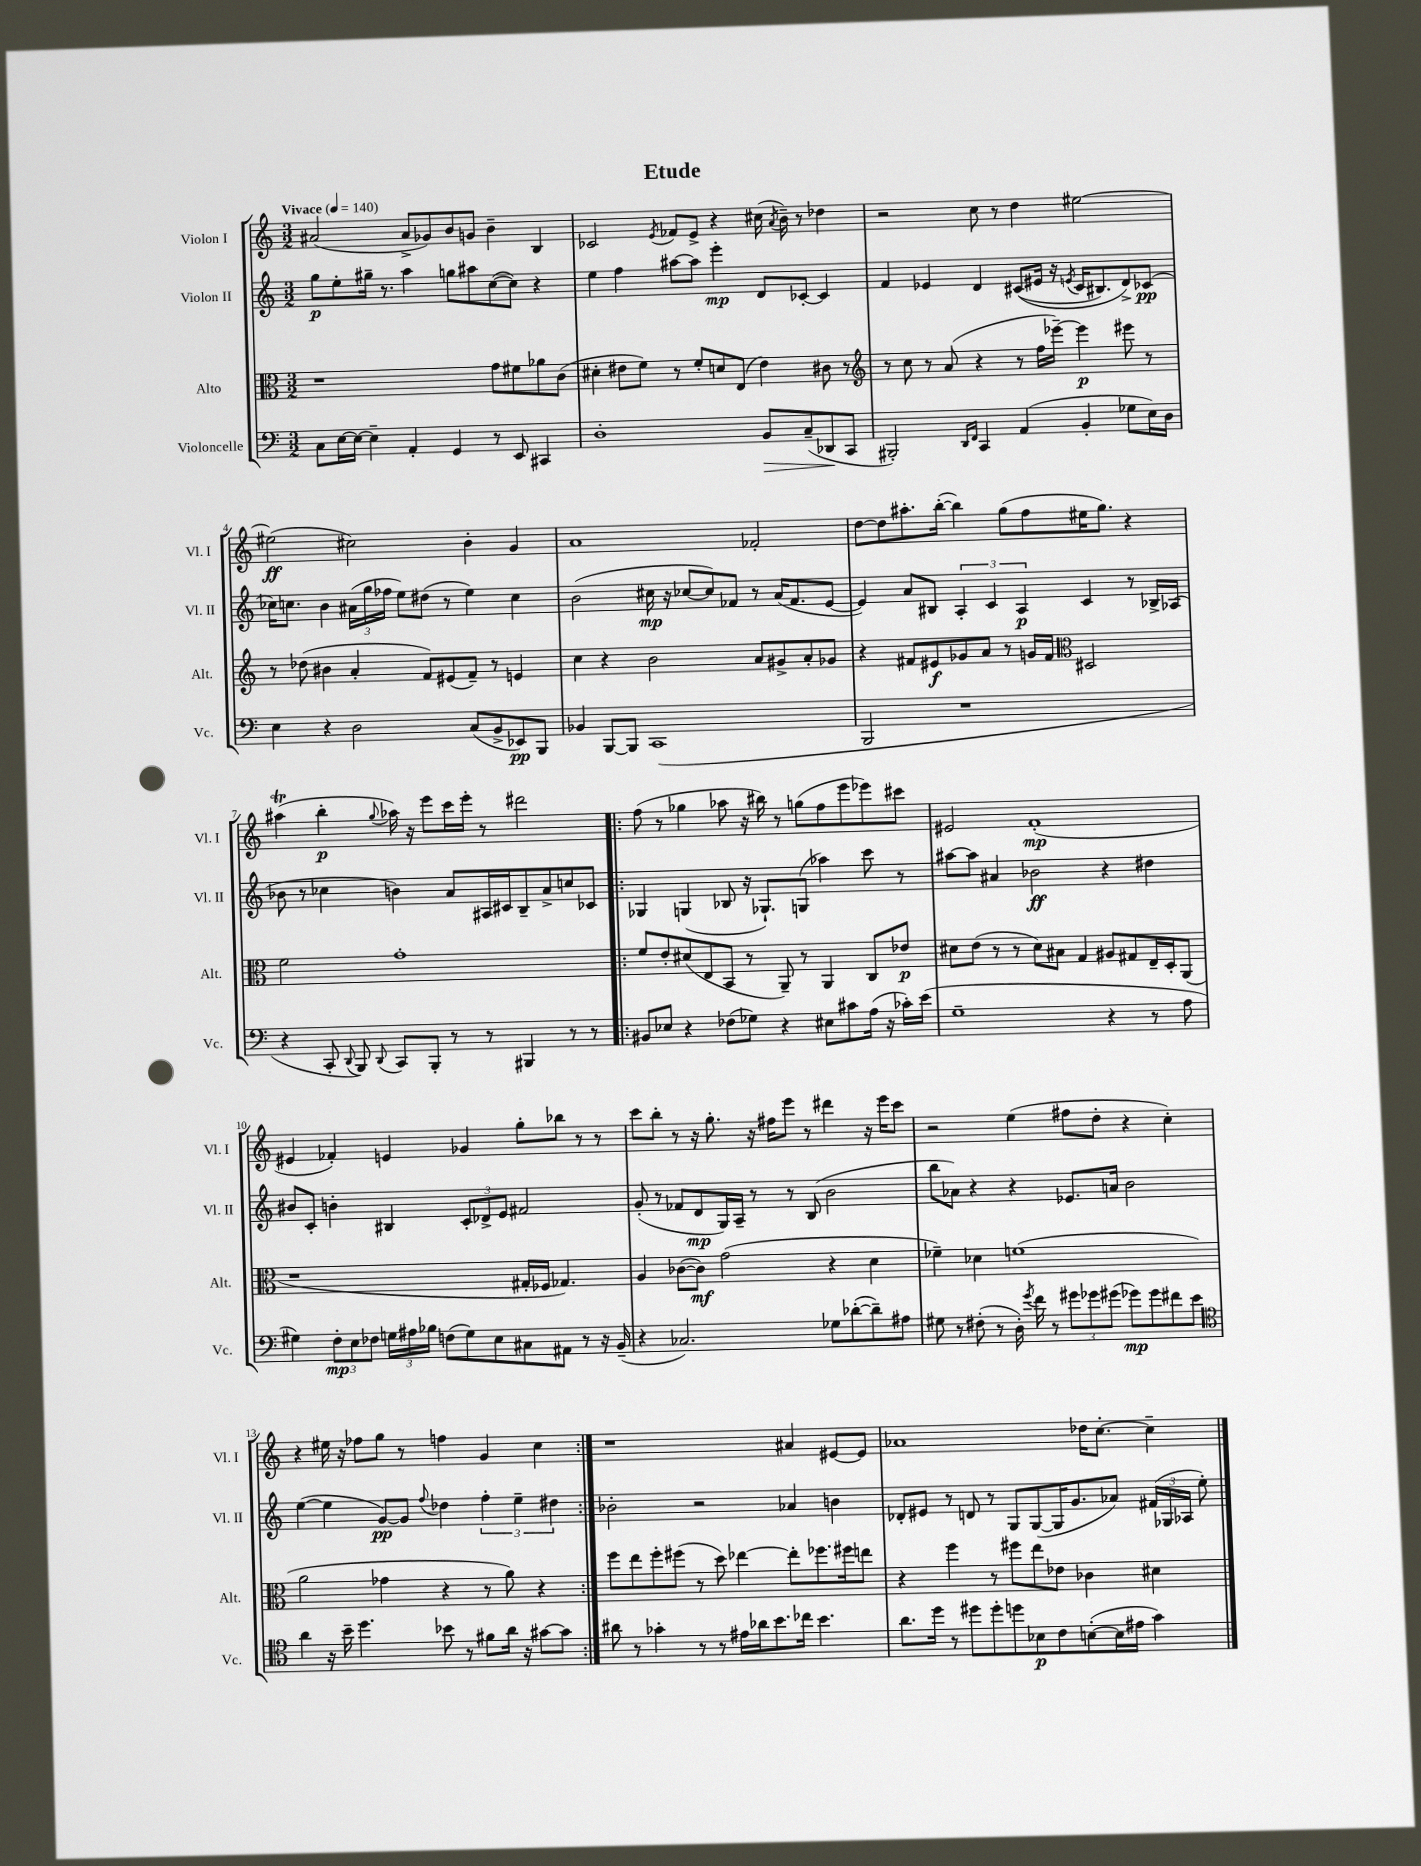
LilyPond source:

\header { title = "Etude" }
<<
\new StaffGroup <<
\new Staff = "s0" \with { instrumentName = "Violon I" shortInstrumentName = "Vl. I" } {
    \clef treble \key c \major \numericTimeSignature \time 3/2 \tempo "Vivace" 4 = 140
    \autoBeamOff ais'2( ais'8[-> ges'8) b'8 g'8] b'4-- b4 |
    ces'2 \acciaccatura { e'8 } fes'8[ e'8]-> r4 cis''16( \acciaccatura { a'8 } b'16--) r8 des''4 |
    r2 c''8 r8 d''4 eis''2~ |
    eis''2\ff( cis''2) b'4-. g'4 |
    a'1 fes'2-. |
    d''8[~ d''8 ais''8.-. b''16]~-.( b''4) g''8[( f''8 eis''16 g''8.]) r4 |
    ais''4\trill( b''4-.\p \appoggiatura { g''8 } aes''16) r16 e'''8[ c'''16 e'''16]-. r8 dis'''2 |
    \repeat volta 2 { f''8( r8 ges''4 aes''8 r16 bis''16) r8 g''8[( f''8 e'''8 ees'''8) cis'''8] |
    eis'2 f'1-.\mp( |
    eis'4 fes'4-.) e'4 ges'4 g''8[-. bes''8] r8 r8 |
    c'''8[ b''8]-. r8 r16 g''8.-. r16 fis''16[ e'''8] r8 dis'''4 r16 e'''16[ c'''8] |
    r2 e''4( fis''8[ d''8]-. r4 c''4-.) |
    r4 eis''16 r16 fes''8[ g''8] r8 f''4 g'4 c''4 | }
    r1 ais'4 eis'8[~ eis'8] |
    aes'1 des''16[ c''8.]~-. c''4-- \bar "|." |
}
\new Staff = "s1" \with { instrumentName = "Violon II" shortInstrumentName = "Vl. II" } {
    \clef treble \key c \major \numericTimeSignature \time 3/2
    \autoBeamOff g''8[\p e''8-. gis''16]-- r8. a''4 g''8[ ais''8 c''8~( c''8]) r4 |
    e''4 f''4 ais''8[~ ais''8] e'''4-.\mp d'8[ ces'8]~-. ces'4 |
    f'4 ees'4 d'4 cis'8[(\( eis'16] r16 \acciaccatura { e'8 } cis'16[ bis8.) d'8->\) ces'8]\pp( |
    ces''16[) c''8.] b'4 \tuplet 3/2 { ais'16[( g''16 fes''16] } e''8[) dis''8]( r8 e''4) c''4 |
    b'2( cis''16\mp r16 ces''8[~ ces''8) fes'8] r8 a'16[( fes'8. e'8]~ |
    e'4) a'8[ bis8] \tuplet 3/2 { a4-. c'4 a4\p } c'4 r8 bes16[-> aes16]( |
    bes'8 r8 ces''4 b'4) a'8[ ais16 cis'16 b8-- a'8-> c''8 ces'8] |
    \repeat volta 2 { ges4 g4( bes8 r16 ges8.[-!) g8]( aes''4) c'''8 r8 |
    ais''8[~ ais''8] ais'4 bes'2\ff r4 dis''4 |
    bis'8[ c'8]-. b'4-. bis4 \tuplet 3/2 { c'8[-. des'8-> e'8] } fis'2 |
    g'8-.( r8 fes'8[ d'8\mp g16) a16]-- r8 r8 b8( b'2 |
    b''8[ aes'8]) r4 r4 ees'8.[ a'16] b'2 |
    e''4~( e''4 g'8[~\pp) g'8] \appoggiatura { f''8 } des''4 \tuplet 3/2 { f''4-. e''4-- dis''4 } | }
    bes'2-. r2 aes'4 b'4 |
    des'8[-. eis'8] r8 d'8 r8 g8[ g8~( g16 g'8. aes'8]) \tuplet 3/2 { fis'16[( ges16 aes16] } e''8-.) \bar "|." |
}
\new Staff = "s2" \with { instrumentName = "Alto" shortInstrumentName = "Alt." } {
    \clef alto \key c \major \numericTimeSignature \time 3/2
    \autoBeamOff r1 g'8[ fis'8 aes'8 c'8]( |
    dis'4-. eis'8[ f'8]) r8 f'8[-. d'8 e8]( eis'4) cis'8 r8 |
    \clef treble r8 c''8 r8 a'8( r4 r8 f''16[ ees'''16]~--) ees'''4\p eis'''8 r8 |
    r8 des''8( bis'4 a'4-. f'8[) eis'8( f'8]--) r8 e'4 |
    c''4 r4 b'2 a'8[ gis'8-> a'8-. ges'8] |
    r4 fis'8[ eis'8\f ges'8 a'8] r8 g'16[ fis'16] \clef alto dis2 |
    f'2 g'1-. |
    \repeat volta 2 { f'8[ e'8-. dis'8( e8 b,8] r8 a,8--) r8 a,4 c8[ ees'8]\p |
    dis'8[ e'8]( r8 r8 dis'8[) bis8] g4 ais8[ gis8 e16-- d16-. a,8]( |
    r1 gis16[-. fes16] ges4.) |
    a4 ces'8[~( ces'8]\mf) g'2( r4 d'4 |
    fes'4--) des'4 f'1( |
    a'2 ges'4 r4 r8 a'8) r4 | }
    f''8[ e''8 f''8-. fis''8]( r8 d''8) ees''4~ ees''8[-. fes''8. fis''16 e''8] |
    r4 f''4 r8 fis''8[ e''8 ees'8] ces'4 dis'4 \bar "|." |
}
\new Staff = "s3" \with { instrumentName = "Violoncelle" shortInstrumentName = "Vc." } {
    \clef bass \key c \major \numericTimeSignature \time 3/2
    \autoBeamOff c8[ e16~ e16]~ e4-- a,4-. g,4 r8 e,8 cis,4 |
    d1-. b,8[\> c8--( des,8\! c,8] |
    bis,,2-.) \grace { d,16[ f,16] } c,4 a,4( b,4-. ges8[ e16) d16] |
    e4 r4 d2 c8[( b,8-> ees,8\pp) b,,8] |
    bes,4 b,,8[~ b,,8] c,1( |
    b,,2 r1 |
    r4 c,8-. \appoggiatura { d,8 } b,,8) \appoggiatura { d,8 } c,8[ b,,8]-. r8 r8 bis,,4 r8 r8 |
    \repeat volta 2 { bis,8[ ees8] r4 fes8[( ges8]) r4 eis8[ cis'8 a16]( r16 ces'16[-.) e'16]( |
    g1-- r4 r8 a8 |
    gis4) \tuplet 3/2 { f8[-.\mp e8 fes8] } \tuplet 3/2 { g16[ ais16 bes16] } f8[( g8) e8 cis8 ais,8] r8 r16 b,16--( |
    r4 ces2.) ges8[ des'8~-.( des'8--) ais8] |
    gis8 r8 fis8-.( r8 d16-.) \acciaccatura { g'8 } f'16 r8 \tuplet 3/2 { gis'8[ ges'8 gis'8]( } ges'8[\mp) ges'8 fis'8 e'8] |
    \clef tenor a'4 r16 b'16-- d''4. bes'8 r8 fis'8[ a'16] r16 gis'8[~ gis'8] | }
    ais'8 r8 ges'4-. r8 r8 eis'16[ aes'16 b'8. ces''16] b'4. |
    a'8.[ d''16] r8 dis''8[ dis''8-. d''8 bes8\p c'8 b8~-.( b16 eis'16] g'4) \bar "|." |
}
>>
>>
